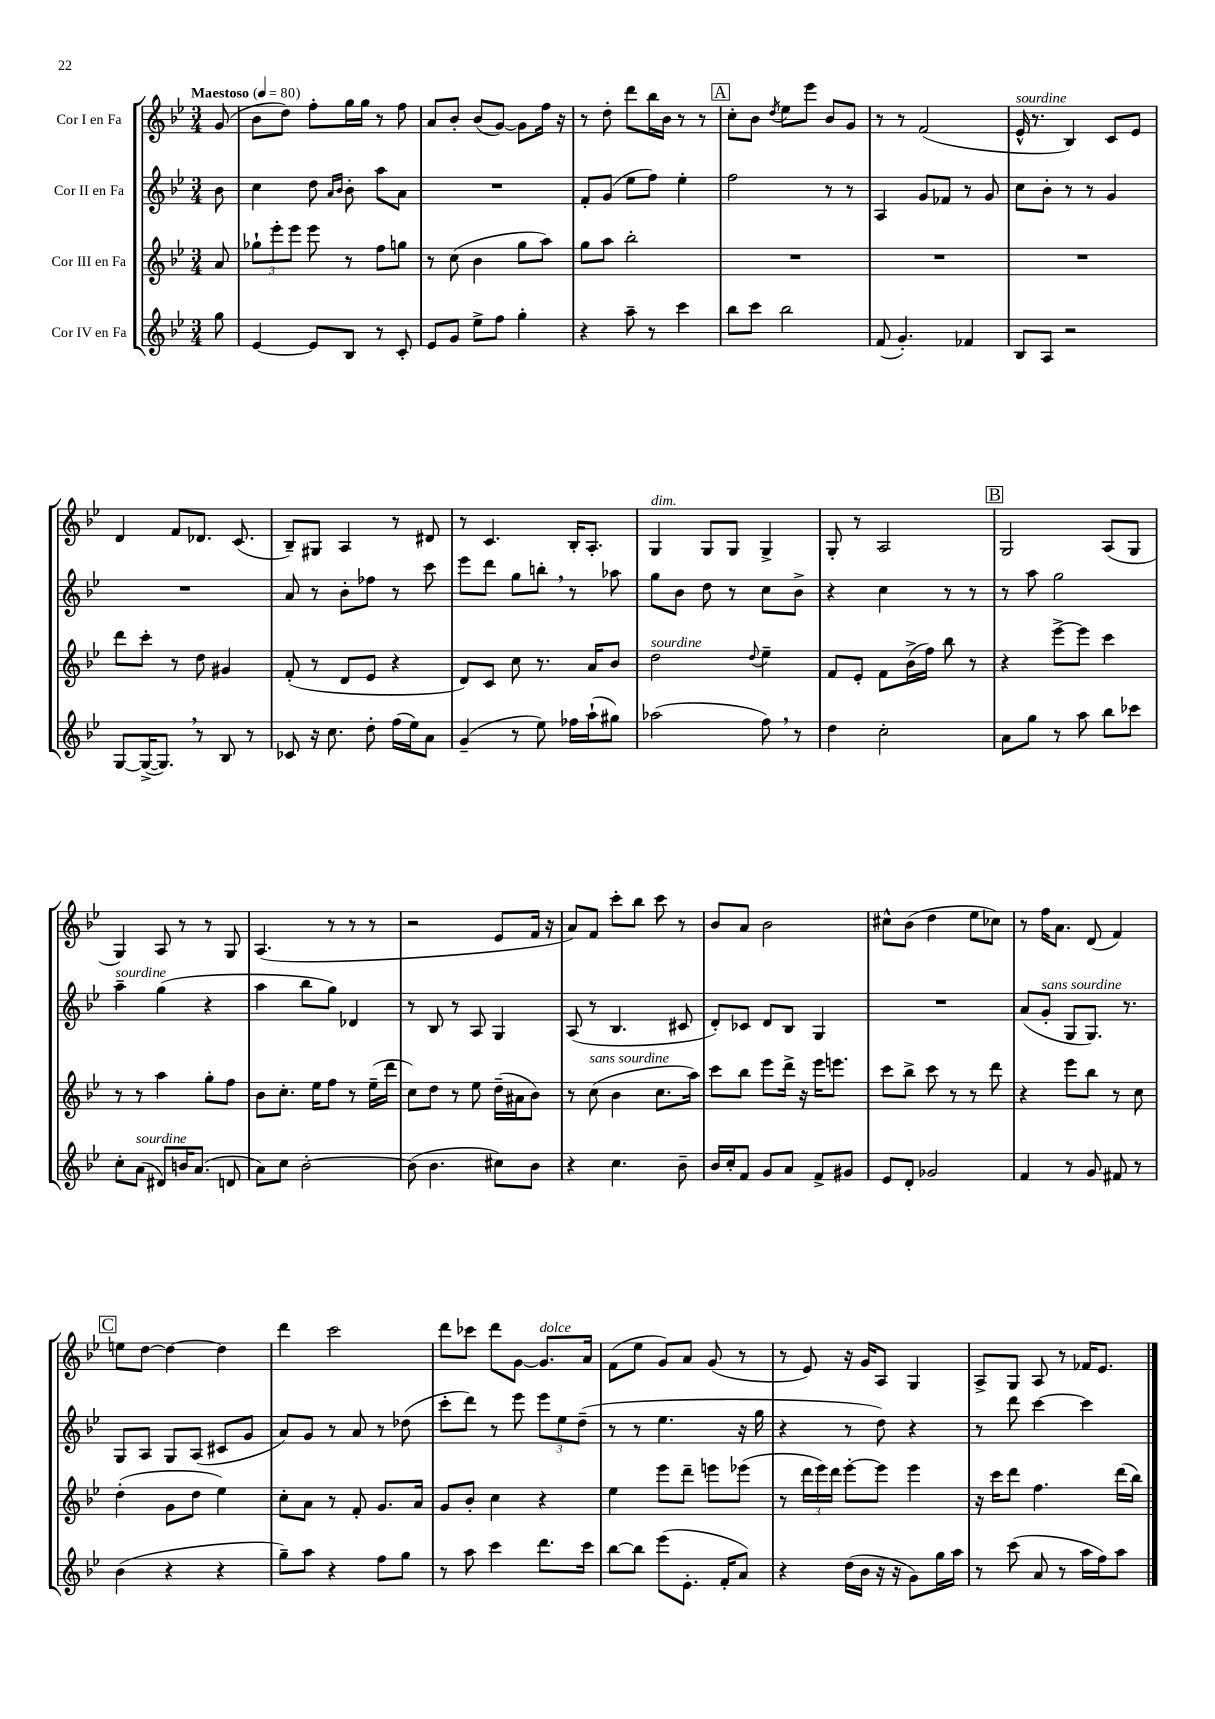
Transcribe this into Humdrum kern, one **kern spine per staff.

**kern	**kern	**kern	**kern
*part4	*part3	*part2	*part1
*staff4	*staff3	*staff2	*staff1
*I"Cor IV en Fa	*I"Cor III en Fa	*I"Cor II en Fa	*I"Cor I en Fa
*clefG2	*clefG2	*clefG2	*clefG2
*k[b-e-]	*k[b-e-]	*k[b-e-]	*k[b-e-]
*M3/4	*M3/4	*M3/4	*M3/4
*MM80	*MM80	*MM80	*MM80
=	=	=	=
!	!	!	!LO:TX:a:B:t=Maestoso
8gg\	8a/	8b-\	(8g/
=1	=1	=1	=1
[4e-/	12gg-X`\L	4cc\	8b-\L
.	12eee-'\	.	.
.	.	.	8dd\J)
.	12eee-\J	.	.
8e-/L]	8eee-\	8dd\	8ff'\L
.	.	16qqa/LL	.
.	.	16qqb-/JJ	.
8B-/J	8r	8b-'\	16gg\L
.	.	.	16gg\JJ
8r	8ff\L	8aa\L	8r
8c'/	8ggn\J	8a\J	8ff\
=2	=2	=2	=2
8e-/L	8r	2.r	8a/L
8g/J	(8cc\	.	8b-'/J
8ee-^\L	4b-\	.	(8b-/L
8ff\J	.	.	[8g/J)
4gg'\	8gg\L	.	8g\L]
.	8aa\J)	.	16ff\Jk
.	.	.	16r
=3	=3	=3	=3
4r	8gg\L	8f'/L	8r
.	8aa\J	(8g/J	8dd'\
8aa~\	2bb-'\	8ee-\L	8ddd\L
8r	.	8ff\J)	16bb-\L
.	.	.	16b-\JJ
4ccc\	.	4ee-'\	8r
.	.	.	8r
!!LO:REH:place=s1:t=A
=4	=4	=4	=4
8bb-\L	2.r	2ff\	8cc'\L
8ccc\J	.	.	8b-\J
.	.	.	8qdd/
2bb-\	.	.	8ee-\L
.	.	.	8eee-\J
.	.	8r	8b-/L
.	.	8r	8g/J
=5	=5	=5	=5
(8f/	2.r	4A/	8r
4.g'/)	.	.	8r
.	.	8g/L	(2f/
.	.	8f-X/J	.
4f-X/	.	8r	.
.	.	8g/	.
=6	=6	=6	=6
!	!	!	!LO:TX:a:i:t=sourdine
8B-/L	2.r	8cc\L	16e-^^/
.	.	.	8.r
8A/J	.	8b-'\J	.
2r	.	8r	4B-/)
.	.	8r	.
.	.	4g/	8c/L
.	.	.	8e-/J
!!LO:LB:g=z
=7	=7	=7	=7
[8G/L	8ddd\L	2.r	4d/
(16G^/K_	8ccc'\J	.	.
8.G,/J])	.	.	.
.	8r	.	8f/L
8r	8dd\	.	8.d-X/J
8B-/	4g#X/	.	.
.	.	.	(8.c/
8r	.	.	.
=8	=8	=8	=8
8c-X/	(8f'/	8a/	8B-~/L)
16r	8r	8r	8G#X/J
8.cc\	.	.	.
.	8d/L	8b-'\L	4A/
8dd'\	8e-/J	8ff-X\J	.
(16ff\LL	4r	8r	8r
16ee-\J)	.	.	.
8a\J	.	8ccc\	8d#X/
=9	=9	=9	=9
(4g~/	8d/L)	8eee-\L	8r
.	8c/J	8ddd\J	4.c/
8r	8cc\	8gg\L	.
8ee-\)	8.r	8bbn',\J	.
16ff-X\LL	.	8r	16B-'/KL
(16aa`\J	16a/KL	.	8.A'/J
8gg#X\J)	8b-/J	8aa-X\	.
=10	=10	=10	=10
!	!	!	!LO:TX:a:i:t=dim.
!	!LO:TX:a:i:t=sourdine	!	!
(2aa-X\	2dd\	8gg\L	4G/
.	.	8b-\J	.
.	.	8dd\	8G/L
.	.	8r	8G/J
.	8qqdd/	.	.
8ff,\)	4ee-~\	8cc\L	4G^/
8r	.	8b-^\J	.
=11	=11	=11	=11
4dd\	8f/L	4r	8G'/
.	8e-'/J	.	8r
2cc'\	8f\L	4cc\	2A/
.	(16b-^\L	.	.
.	16ff\JJ)	.	.
.	8bb-\	8r	.
.	8r	8r	.
!!LO:REH:place=s1:t=B
=12	=12	=12	=12
8a\L	4r	8r	2G/
8gg\J	.	8aa\	.
8r	[8eee-^\L	2gg\	.
8aa\	8eee-\J]	.	.
8bb-\L	4ccc\	.	(8A/L
8ccc-X\J	.	.	8G/J
!!LO:LB:g=z
=13	=13	=13	=13
!	!	!LO:TX:a:i:t=sourdine	!
8cc'\L	8r	4aa~\	4G/)
!LO:TX:a:i:t=sourdine	!	!	!
(8a\J	8r	.	.
8d#X/L)	4aa\	(4gg\	8A/
16bn/K	.	.	8r
(8.a/J	.	.	.
.	8gg'\L	4r	8r
8dn/	8ff\J	.	8G/
=14	=14	=14	=14
8a\L)	8b-\L	4aa\	(4.A/
8cc\J	8.cc'\J	.	.
[2b-'\	.	8bb-\L	.
.	16ee-\KL	.	.
.	8ff\J	8gg\J)	8r
.	8r	4d-X/	8r
.	(16ee-~\LL	.	8r
.	16ddd\JJ	.	.
=15	=15	=15	=15
(8b-\]	8cc\L)	8r	2r
4.b-\	8dd\J	8B-/	.
.	8r	8r	.
.	8ee-\	8A/	.
8cc#X\L)	(16dd~\LL	4G/	8e-/L
.	16a#X\J	.	.
8b-\J	8b-\J)	.	16f/Jk
.	.	.	16r
=16	=16	=16	=16
4r	8r	(8A/	8a/L)
!	!LO:TX:a:i:t=sans sourdine	!	!
.	(8cc\	8r	8f/J
4.cc\	4b-\	4.B-/	8ccc'\L
.	.	.	8bb-\J
.	8.cc\L	.	8ccc\
8b-~\	.	8c#X/	8r
.	16aa\Jk)	.	.
=17	=17	=17	=17
16b-/LL	8ccc\L	8d'/L)	8b-/L
16cc'/J	.	.	.
8f/J	8bb-\J	8c-X/J	8a/J
8g/L	8eee-\L	8d/L	2b-\
8a/J	16ddd^\Jk	8B-/J	.
.	16r	.	.
8f^/L	16eee-\KL	4G/	.
.	8.eeen\J	.	.
8g#X/J	.	.	.
=18	=18	=18	=18
8e-/L	8ccc\L	2.r	8cc#X^^\L
8d'/J	8bb-^\J	.	(8b-\J
2g-X/	8ccc\	.	4dd\
.	8r	.	.
.	8r	.	8ee-\L
.	8ddd\	.	8cc-X\J)
=19	=19	=19	=19
4f/	4r	(8a/L	8r
!	!	!LO:TX:a:i:t=sans sourdine	!
.	.	8g'/J	16ff\KL
.	.	.	8.a\J
8r	8eee-\L	8G/L	.
8g/	8bb-\J	8.G/J)	(8d/
8f#X/	8r	.	4f/)
.	.	8.r	.
8r	8cc\	.	.
!!LO:LB:g=z
!!LO:REH:place=s1:t=C
=20	=20	=20	=20
(4b-\	(4dd'\	8G/L	8een\L
.	.	8A/J	[8dd\J
4r	8g\L	8G/L	4dd\_
.	8dd\J	(8A/J	.
4r	4ee-\)	8c#X/L	4dd\]
.	.	8g/J	.
=21	=21	=21	=21
8gg~\L)	8cc'\L	8a/L)	4ddd\
8aa\J	8a\J	8g/J	.
4r	8r	8r	2ccc\
.	8f'/	8a/	.
8ff\L	8.g/L	8r	.
8gg\J	.	(8dd-X\	.
.	16a/Jk	.	.
=22	=22	=22	=22
8r	8g/L	8ccc'\L	8ddd\L
8aa\	8b-'/J	8ddd\J)	8ccc-X\J
4ccc\	4cc\	8r	8ddd\L
.	.	8eee-\	[8g\J
!	!	!	!LO:TX:a:i:t=dolce
8.ddd\L	4r	12eee-\L	8.g/L]
.	.	12ee-\	.
.	.	(12dd~\J	.
16ccc\Jk	.	.	16a/Jk
=23	=23	=23	=23
[8bb-\L	4ee-\	8r	(8f\L
8bb-\J]	.	8r	8ee-\J
(8eee-\L	8eee-\L	4.ee-\	8g/L)
8.e-'\J	8ddd~\J	.	8a/J
.	8eeen\L	.	(8g/
16f'/KL	.	.	.
8a/J)	(8eee-X\J	16r	8r
.	.	16gg\	.
=24	=24	=24	=24
4r	8r	4r	8r
.	24ddd\LL	.	8e-/)
.	24eee-\)	.	.
.	24ddd\JJ	.	.
(16dd\LL	[8eee-'\L	8r	16r
16b-\JJ	.	.	16g/KL
16r	8eee-\J]	8dd\)	8A/J
16r	.	.	.
8g\L)	4eee-\	4r	4G/
16gg\L	.	.	.
16aa\JJ	.	.	.
=25	=25	=25	=25
8r	16r	8r	8A^/L
.	16ccc\KL	.	.
(8ccc\	8ddd\J	8ddd\	8G/J
8a/	4.ff\	[4ccc\	8A/
8r	.	.	8r
16aa\LL	.	4ccc\]	16f-X/KL
16ff\J)	.	.	8.e-/J
8aa\J	(16ddd\LL	.	.
.	16bb-\JJ)	.	.
==	==	==	==
*-	*-	*-	*-
